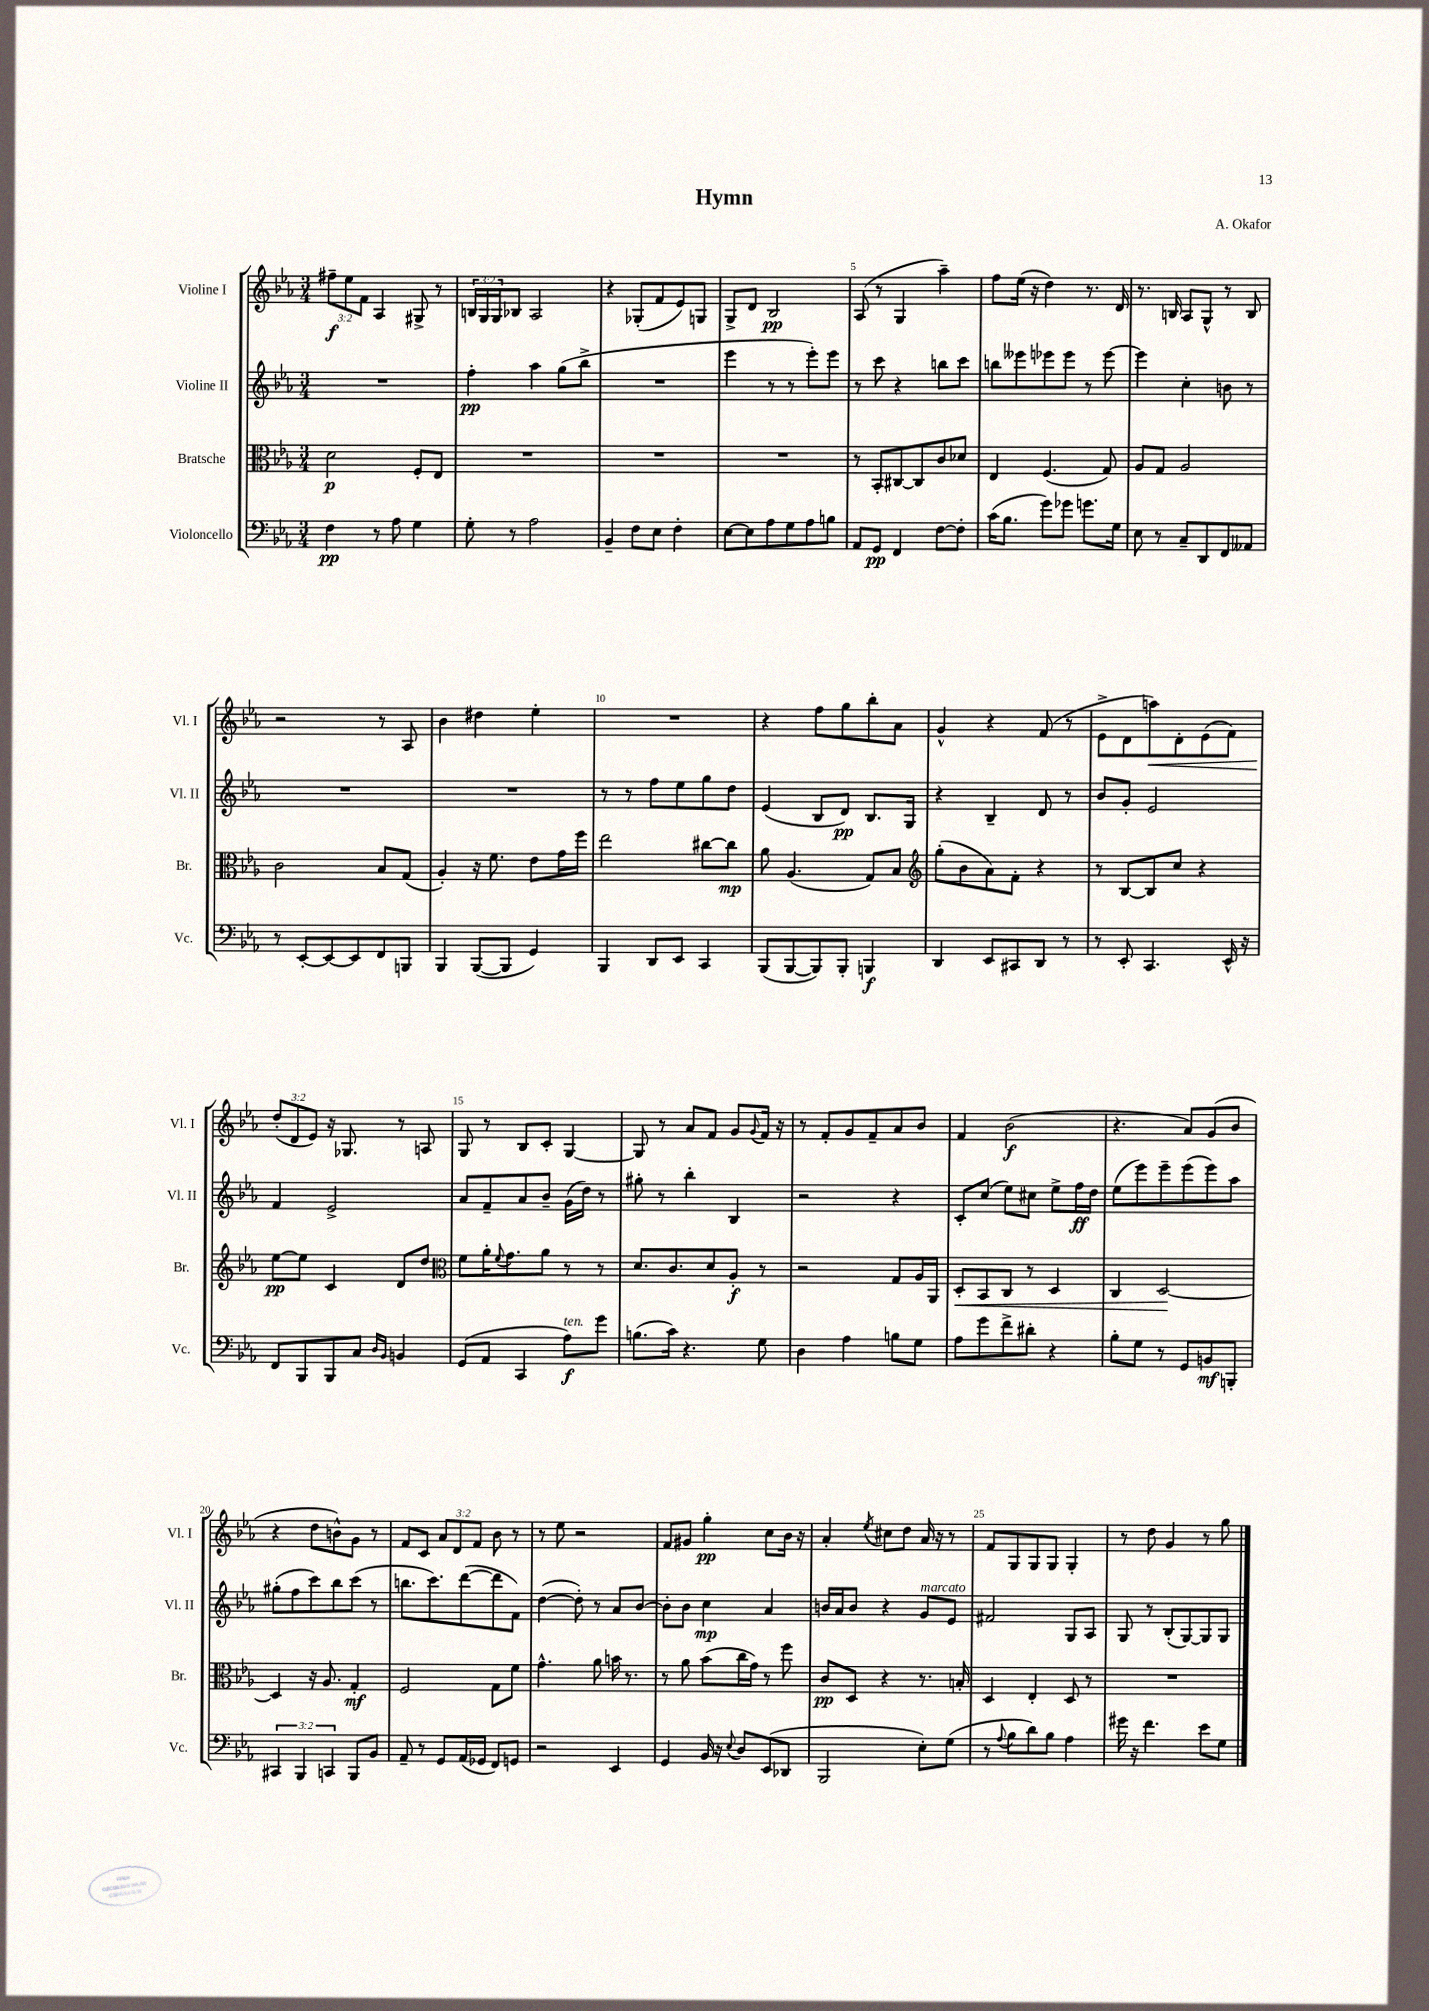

**kern	**kern	**kern	**kern
*staff4	*staff3	*staff2	*staff1
*clefF4	*clefC3	*clefG2	*clefG2
*k[b-e-a-]	*k[b-e-a-]	*k[b-e-a-]	*k[b-e-a-]
*M3/4	*M3/4	*M3/4	*M3/4
4F	2d	2.r	12ff#~
.	.	.	12ee-
.	.	.	12f
8r	.	.	4A-
8A-	.	.	.
4G	8F'	.	8G#^
.	8E-	.	8r
=	=	=	=
8G'	2.r	4ff'	24B
.	.	.	24G
.	.	.	24G
8r	.	.	8B-
2A-	.	4aa-	2A-
.	.	(8gg	.
.	.	8bb-^	.
=	=	=	=
4BB-~	2.r	2.r	4r
8F	.	.	(8G-'
8E-	.	.	8f
4F'	.	.	8e-)
.	.	.	8G
=	=	=	=
[8E-	2.r	4eee-	8G^
8E-]	.	.	8d
8A-	.	8r	2B-
8G	.	8r	.
8A-	.	8eee-')	.
8B	.	8eee-	.
=	=	=	=
8AA-	8r	8r	(8A-
8GG	8BB-'	8ccc	8r
4FF	[8C#	4r	4G
.	8C#]	.	.
[8F	8c	8bb	4aa-~)
8F']	8d-	8ccc	.
=	=	=	=
(16c	4E-	8bb	8ff
8.B-	.	.	.
.	.	8eee--	(16ee-
.	.	.	16r
8g)	(4.F	8eee-	4dd)
8g-	.	8eee-	.
8.g	.	8r	8.r
.	8G)	[8eee-	.
16G	.	.	16d
=	=	=	=
8E-	8A-	4eee-]	8.r
8r	8G	.	.
.	.	.	16B
8C~	2A-	4cc'	8A-
8DD	.	.	8G^^
8FF	.	8b	8r
8AA--	.	8r	8B
=	=	=	=
8r	2c	2.r	2r
[8EE-'	.	.	.
8EE-_	.	.	.
8EE-]	.	.	.
8FF	8B-	.	8r
8BBB	(8G	.	8A-
=	=	=	=
4BBB-	4A-')	2.r	4b-
([8BBB-	16r	.	4dd#
.	8.f	.	.
8BBB-]	.	.	.
4GG)	8e-	.	4ee-'
.	16g	.	.
.	16ff	.	.
=	=	=	=
4BBB-	2ee-	8r	2.r
.	.	8r	.
8DD	.	8ff	.
8EE-	.	8ee-	.
4CC	[8cc#	8gg	.
.	8cc#]	8dd	.
=	=	=	=
(8BBB-	8a-	(4e-	4r
[8BBB-	(4.A-	.	.
8BBB-])	.	8B-	8ff
8BBB-'	.	8d)	8gg
4BBB	8G)	8.B-	8bb-'
.	8B-	.	8a-
.	.	16G	.
=	=	=	=
*	*clefG2	*	*
4DD	(8gg'	4r	4g^^
.	8b-	.	.
8EE-	8a-)	4B-~	4r
8CC#	8f'	.	.
8DD	4r	8d	(8f
8r	.	8r	8r
=	=	=	=
8r	8r	8b-	8e-^
8EE-'	[8B-	8g'	8d
4.CC	8B-]	2e-	8aa)
.	8cc	.	8d'
.	4r	.	(8e-
16EE-^^	.	.	8f)
16r	.	.	.
=	=	=	=
8FF	[8ee-	4f	(12dd'
.	.	.	12d
8BBB-	8ee-]	.	.
.	.	.	12e-)
8BBB-	4c	2e-^	16r
.	.	.	8.G-
8C	.	.	.
16qqD	.	.	.
16qqBB-	.	.	.
4BB	8d	.	8r
.	8dd	.	8A
=	=	=	=
*	*clefC3	*	*
(8GG	8f	8a-	8G
8AA-	16a-'	8f~	8r
.	8qqf	.	.
.	8.g	.	.
4CC	.	8a-	8B-
.	8a-	8b-~	8c'
8A-)	8r	(16g	[4G
.	.	16dd)	.
8g	8r	8r	.
=	=	=	=
(8.B	8.d	8gg#'	8G]
.	.	8r	8r
16c)	8.c	.	.
4.r	.	4bb-'	8a-
.	8d	.	8f
.	8A-'	4B-	8g
.	.	.	8qqg
8G	8r	.	16f
.	.	.	16r
=	=	=	=
4D	2r	2r	8r
.	.	.	8f'
4A-	.	.	8g
.	.	.	8f~
8B	8G	4r	8a-
8G	16A-	.	8b-
.	16AA-	.	.
=	=	=	=
8A-	8D'	8c'	4f
8g	8BB-	(8cc	.
8f^	8C	8ee-)	(2b-
8d#'	8r	8cc#	.
4r	4D	8ee-^	.
.	.	16ff	.
.	.	16dd	.
=	=	=	=
8B-'	4C	(8ee-	4.r
8G	.	8eee-)	.
8r	[2D	8eee-~	.
8GG	.	(8eee-	8a-)
8BB	.	8eee-)	(8g
8BBB'	.	8aa-	8b-
=	=	=	=
6CC#	4D]	(8gg#'	4r
.	.	8ff	.
6BBB-	.	.	.
.	16r	8ccc)	8dd
.	8.A-	.	.
6CC	.	.	.
.	.	8bb-	8b^^)
8BBB-	4G'	(8ccc	8g
8BB-	.	8r	8r
=	=	=	=
8AA-~	2F	8.bb	8f
8r	.	.	8c
.	.	8.ccc)	.
8GG	.	.	12a-
.	.	.	12d
(16AA-	.	([8ddd	.
.	.	.	12f
16GG-	.	.	.
8FF)	8G	8ddd]	8b-
8GG	8f	8f)	8r
=	=	=	=
2r	4.g^^	([4dd	8r
.	.	.	8ee-
.	.	8dd'])	2r
.	8a-	8r	.
4EE-	16b	8a-	.
.	8.r	.	.
.	.	[8b-	.
=	=	=	=
4GG	8r	8b-']	8f
.	8a-	8b-	8g#
16BB-	(8b-	4cc	4gg'
16r	.	.	.
8qqE-	.	.	.
8D	16cc	.	.
.	16g)	.	.
(8EE-	8r	4a-	8cc
8DD-	8ff	.	16b-
.	.	.	16r
=	=	=	=
2BBB-	8c	16b	4a-'
.	.	16a-	.
.	8D	8b	.
.	.	.	8qee-
.	4r	4r	8cc#
.	.	.	8dd
8E-')	8.r	8g	16a-
.	.	.	16r
(8G	.	8e-	8r
.	16B'	.	.
=	=	=	=
8r	4D	2f#	8f
8qqA-	.	.	.
8B-	.	.	8G
8d)	4E-'	.	8G
8B-	.	.	8G
4A-	8D	8G	4G'
.	8r	8A-	.
=	=	=	=
16g#	2.r	8G	8r
16r	.	.	.
4.f	.	8r	8dd
.	.	(8B-'	4g
.	.	[8G)	.
8e-	.	8G]	8r
8G	.	8G	8gg
==	==	==	==
*-	*-	*-	*-
